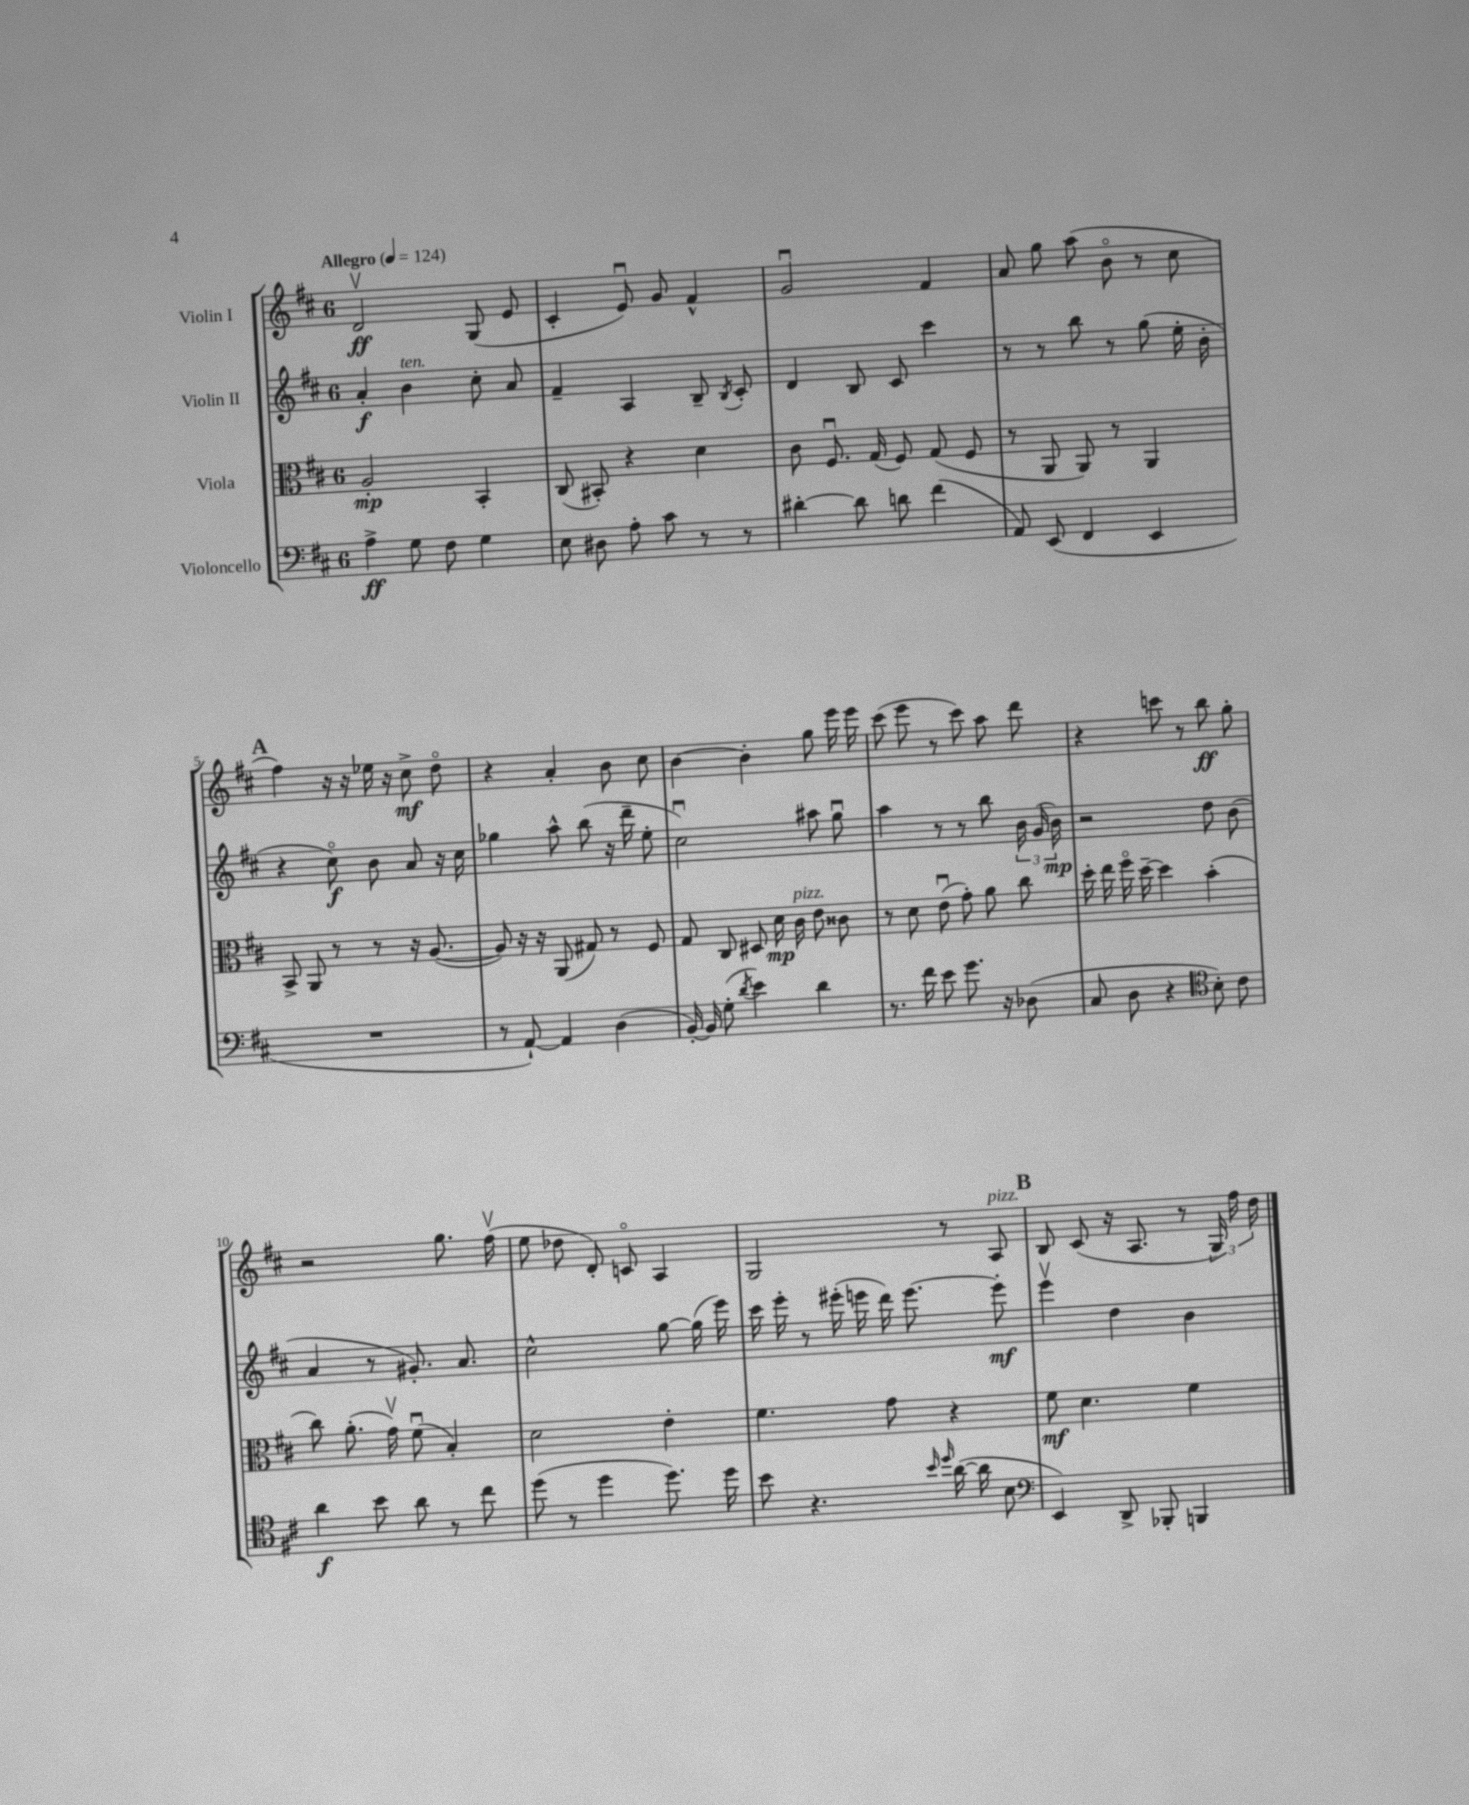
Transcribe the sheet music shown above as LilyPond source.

<<
\new StaffGroup <<
\new Staff = "s0" \with { instrumentName = "Violin I" } {
    \clef treble \key d \major \once \override Staff.TimeSignature.style = #'single-digit \time 6/8 \tempo "Allegro" 4 = 124
    \autoBeamOff d'2\upbow\ff g8( e'8 |
    cis'4-. e'8\downbow) g'8 fis'4-^ |
    g'2\downbow fis'4 |
    a'8 g''8 a''8( b'8\flageolet r8 cis''8 |
    \mark \markup { \bold "A" } fis''4) r16 r16 ees''16 r16 cis''8->\mf d''8\flageolet |
    r4 a'4-. b'8 cis''8 |
    b'4~ b'4-. g''8 e'''16 e'''16 |
    cis'''8( e'''8 r8 cis'''8) a''8 d'''8 |
    r4 c'''8 r8 b''8\ff g''8-. |
    r2 g''8. fis''16\upbow( |
    e''8 des''8 d'8-.) c'8\flageolet a4 |
    g2 r8 a8^\markup { \italic "pizz." } |
    \mark \markup { \bold "B" } b8 cis'8( r16 a8. r8 \tuplet 3/2 { g16) fis''16 d''16 } \bar "|." |
}
\new Staff = "s1" \with { instrumentName = "Violin II" } {
    \clef treble \key d \major \once \override Staff.TimeSignature.style = #'single-digit \time 6/8
    \autoBeamOff a'4-.\f b'4^\markup { \italic "ten." } cis''8-. a'8 |
    fis'4-- a4 b8-- \acciaccatura { b8 } cis'8-. |
    d'4 b8 cis'8 cis'''4 |
    r8 r8 b''8 r8 g''8( e''16-. b'16-. |
    \mark \markup { \bold "A" } r4 cis''8\flageolet\f) b'8 a'8 r16 cis''16 |
    ges''4 a''8-^ b''8( r16 d'''16-- e''8-. |
    cis''2\downbow) ais''8 g''8\downbow |
    a''4 r8 r8 b''8 \tuplet 3/2 { b'16 g'16( b'16\mp) } |
    r2 d''8 b'8( |
    a'4 r8 gis'8.-.) a'8. |
    cis''2-^ g''8~ g''16( e'''16) |
    cis'''16 e'''16-. r8 eis'''16-.( e'''16 d'''16) e'''8.~ e'''8-.\mf |
    \mark \markup { \bold "B" } e'''4\upbow d''4 b'4 \bar "|." |
}
\new Staff = "s2" \with { instrumentName = "Viola" } {
    \clef alto \key d \major \once \override Staff.TimeSignature.style = #'single-digit \time 6/8
    \autoBeamOff a2-.\mp b,4-. |
    cis8( bis,8-.) r4 d'4 |
    cis'8 fis8.\downbow g16( fis8) g8( fis8 |
    r8 a,8 a,8) r8 a,4 |
    \mark \markup { \bold "A" } b,8-> a,8 r8 r8 r16 a8.~( |
    a8) r16 r16 a,8( gis8) r8 fis8 |
    g8 cis8 dis8 d'16\mp cis'16^\markup { \italic "pizz." } e'8 cisis'8 |
    r8 d'8 e'8\downbow( g'8-.) a'8 cis''8 |
    d''16-. e''16 fis''16\flageolet d''16~-- d''4 b'4-.( |
    cis''8) a'8.-.( g'16\upbow) fis'8\downbow( b4-.) |
    d'2 e'4-. |
    fis'4. g'8 r4 |
    \mark \markup { \bold "B" } fis'8\mf d'4. fis'4 \bar "|." |
}
\new Staff = "s3" \with { instrumentName = "Violoncello" } {
    \clef bass \key d \major \once \override Staff.TimeSignature.style = #'single-digit \time 6/8
    \autoBeamOff a4->\ff g8 fis8 g4 |
    e8 dis8 a8-. cis'8 r8 r8 |
    dis'4~-. dis'8 d'8 fis'4( |
    a,8) e,8( fis,4 e,4 |
    \mark \markup { \bold "A" } R2. |
    r8 a,8~-!) a,4 d4( |
    b,16~-.) b,16 g8-.( \acciaccatura { d'8 } e'4) d'4 |
    r8. fis'16 e'8 g'8. r16 des8( |
    cis8 d8 r4 \clef tenor b8-.) cis'8 |
    a'4\f b'8 a'8 r8 cis''8 |
    d''8( r8 d''4 d''8.) d''16 |
    b'8 r4. \grace { b'16 d''16 } a'16~( a'16 b8 |
    \mark \markup { \bold "B" } \clef bass e,4) d,8-> bes,,8-. b,,4 \bar "|." |
}
>>
>>
